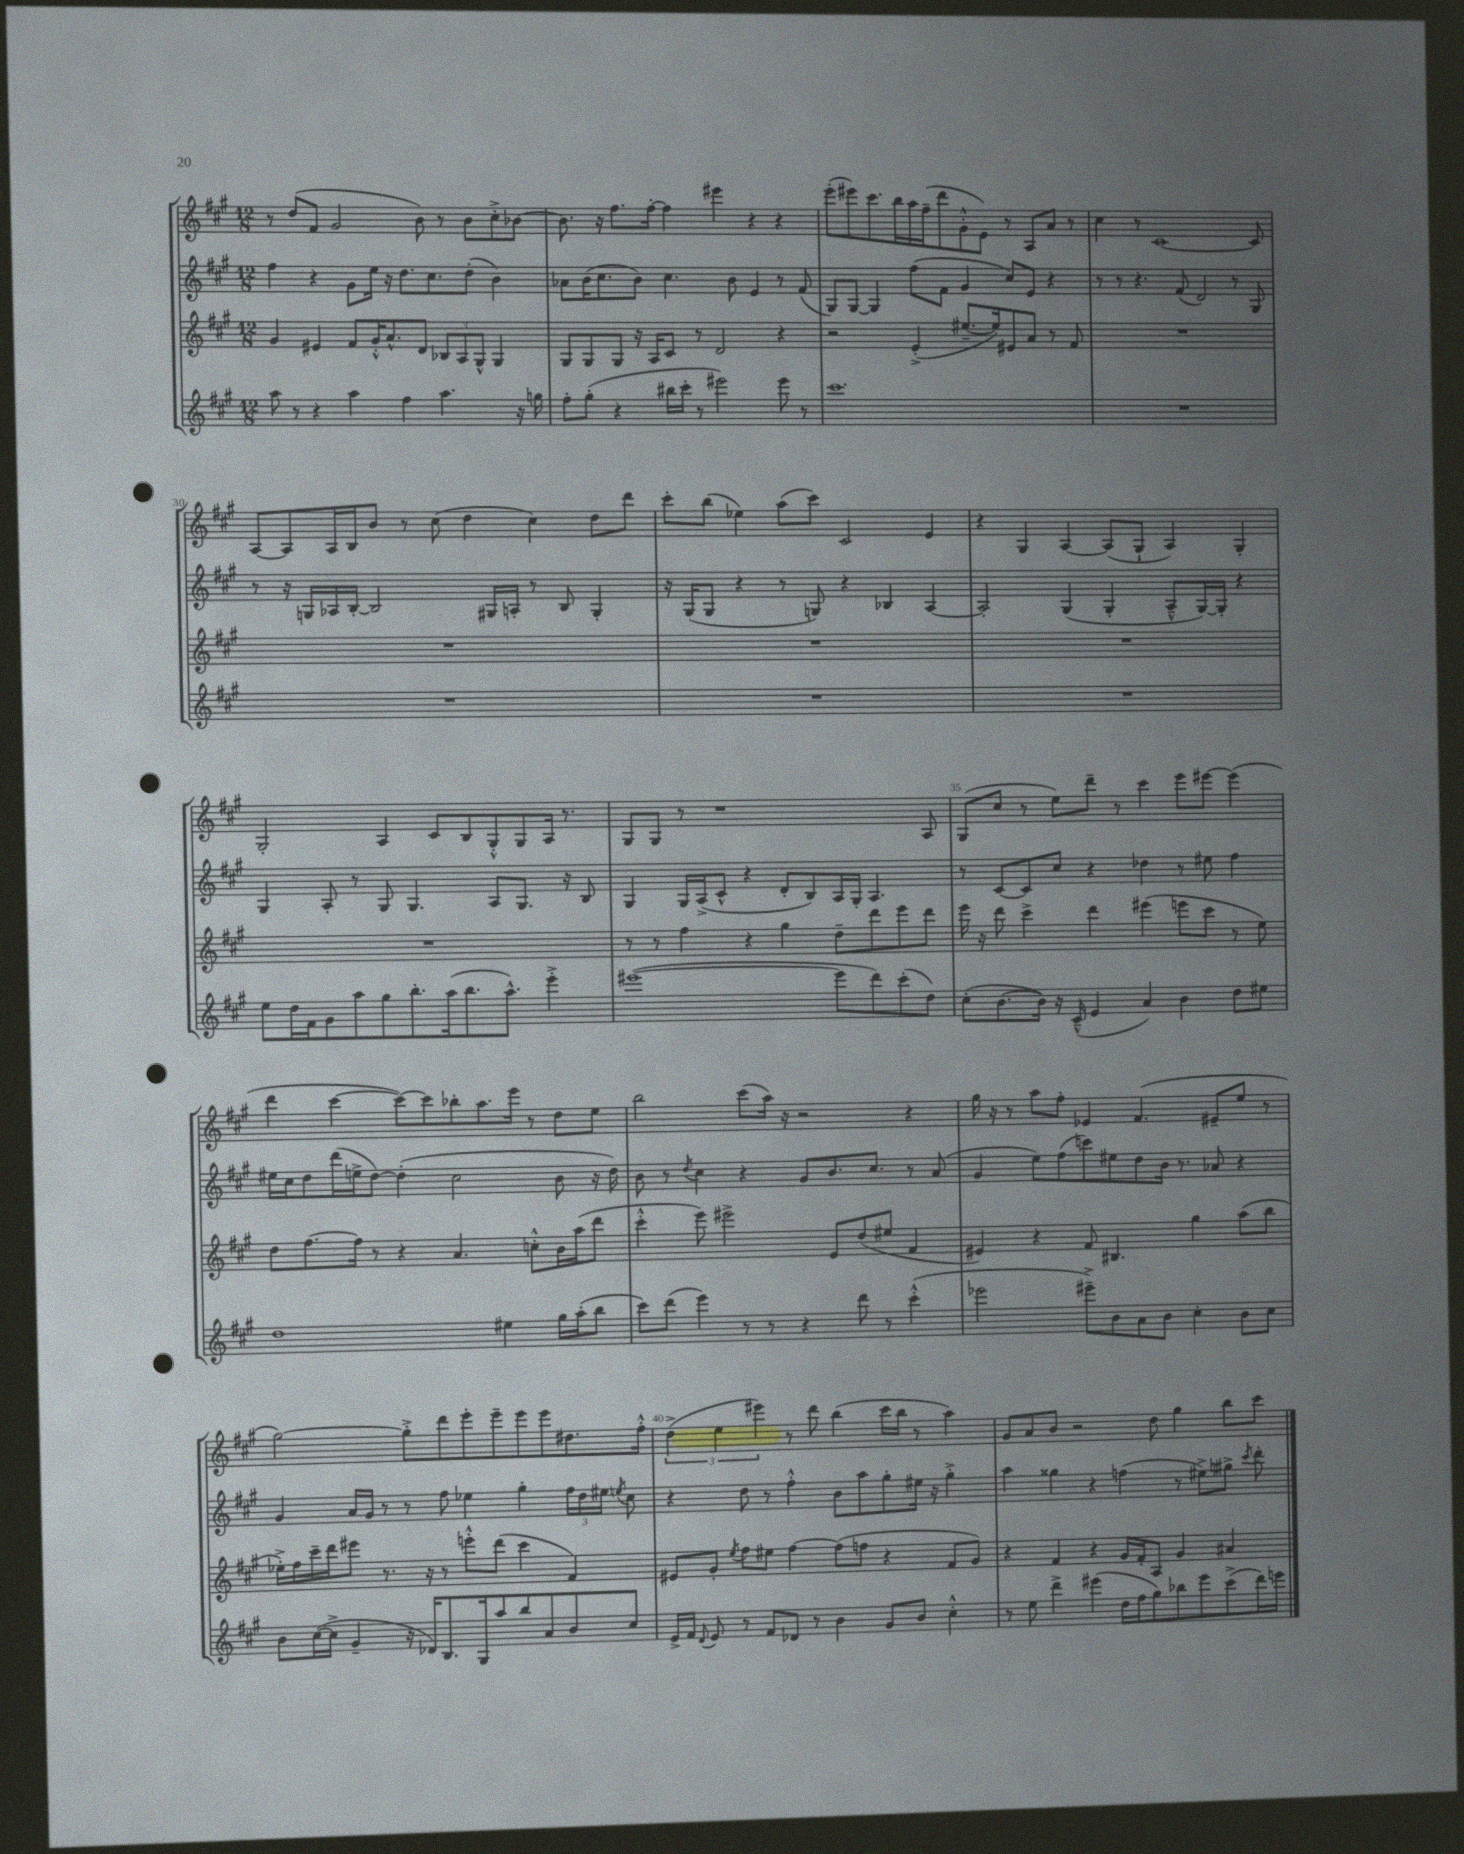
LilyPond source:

<<
\new StaffGroup <<
\new Staff = "s0" {
    \clef treble \key a \major \numericTimeSignature \time 12/8
    \autoBeamOff r8 d''8[( fis'8] gis'2 b'8) r8 b'8[ cis''8-.-> bes'8]~ |
    bes'8. r16 fis''8.[ fis''16]~-. fis''4 eis'''4 r4 r4 |
    e'''8[-.( eis'''8) cis'''8. b''16 a''16 fis''16--( d'''8 gis'8-.-^ e'8]) r8 a8[ a'8] r8 |
    cis''4 r8 cis'1~ cis'8 |
    a8[~ a8 a16 b16 b'8] r8 cis''8( d''4 cis''4) d''8[ d'''8] |
    cis'''8[-. b''8]( ees''4) a''8[( cis'''8]) cis'2 e'4 |
    r4 gis4 a4~ a8[( gis8]-! a4) gis4-. |
    gis2-. a4 cis'8[ b8 gis8-.-^ gis8 a16] r8. |
    gis8[ gis8] r8 r1 a8 |
    gis8[( cis''8] r8 e''8[) d'''8]-- r8 cis'''4 e'''8[ eis'''8]~ eis'''4( |
    d'''4 cis'''4~ cis'''8[~) cis'''8 bes''8-. a''8. e'''16] r8 d''8[ e''8] |
    b''2 cis'''8[( a''16]) r16 r2 r4 |
    gis''16 r16 r8 a''8[ fis''8]-. ees'4 fis'4.( eis'8[-- e''8] r8 |
    gis''2~) gis''8[-.-> d'''8 e'''8-. e'''8-- e'''8 e'''8 dis''8. fis''16]-.-^ |
    \tuplet 3/2 { d''4->( e''4 eis'''4) } r8 d'''8 b''4( cis'''16[ b''16] r8 a''4) |
    gis'8[ a'8 b'8] r2 d''8 gis''4 b''8[ cis'''8] \bar "|." |
}
\new Staff = "s1" {
    \clef treble \key a \major \numericTimeSignature \time 12/8
    \autoBeamOff fis''4 r4 gis'8[ e''16] r16 d''8.[ cis''8. d''8]-.( b'4) |
    aes'8[ b'16( cis''8. b'8]) cis''4. b'8 e'4 r8 fis'8( |
    gis8[) gis8]~ gis4 fis''8[( fis'8] gis'4 cis''8[) e'8] r4 |
    r8 r8 r4. fis'8( d'2) r8 gis8 |
    r8 r16 g16[ aes16 b16]~-. b2 gis16[ a16]-. r8 b8 gis4-. |
    r16 gis16[( gis8] r4 r8 g8) r4 bes4 a4~ |
    a2-. gis4( gis4-. a8[---^ gis16~) gis16]-. r4 |
    gis4 a8-. r8 gis8 gis4. a8[ gis8.] r16 b8 |
    gis4 gis16[ a16->( cis'8]-^ r4 d'8[-. b8) a16 gis16]-. a4. |
    r8 cis'8[~ cis'8 cis''8] r4 des''4 r8 eis''8 fis''4 |
    eis''16[ cis''16 d''8 d'''16( e''16-> d''8]~) d''4-.( cis''2 b'8 r16 d''16) |
    b'8 r8 \acciaccatura { d''8 } cis''4 r4 gis'8[ b'8. cis''8.] r8 a'8( |
    gis'4 e''8[) fis''8( c'''8) eis''8 d''8 b'16] r8. aes'8 r4 |
    gis'4 a'16[ gis'16] r8 r8 fis''8 ees''4 gis''4-. \tuplet 3/2 { fis''16[ d''16 eis''16] } \acciaccatura { e''8 } cis''8 |
    r4 d''8 r8 fis''4-.-^ b'8[ a''8 gis''8-. eis''16] r16 gis''4-.-> |
    a''4 gisis''4 r4 f''4( r8 eis''8[->) gis''8]-> \acciaccatura { cis'''8 } d'''8-. \bar "|." |
}
\new Staff = "s2" {
    \clef treble \key a \major \numericTimeSignature \time 12/8
    \autoBeamOff gis'4 eis'4 fis'8[ gis'16-.-^ a'8.-^ d'8] \tuplet 3/2 { bes8[ a8 gis8]-^ } gis4 |
    gis8[ gis8 gis8] r16 a16[ cis'8] r8 d'2 r4 |
    r2 e'4-.->( eis''8.[~-- eis''16) eis'8 a'8] r8 fis'8 |
    R1. |
    R1. |
    R1. |
    R1. |
    R1. |
    r8 r8 fis''4 r4 gis''4 d''8[-- d'''8 e'''8 d'''8] |
    e'''16 r16 d'''8 cis'''4-> d'''4 eis'''4( e'''8[ cis'''8] r8 e''8) |
    d''8[ fis''8.~ fis''16] r8 r4 a'4. c''8[-.-^ b'16 a''16( d'''8] |
    cis'''4-.-^ e'''8) eis'''2-> e'8[ d''8( eis''8] fis'4 |
    eis'4) r4 fis'8 bis4. gis''4 a''8[( b''8] |
    ees''16[-.->) fis''16 cis'''16-- d'''16 eis'''8] r8. r16 r8 e'''8[-.-^ d'''8]( cis'''4 fis'4) |
    eis'8[ gis'8]-. \acciaccatura { e''8 } fis''8[ eis''8] fis''4~ fis''8[( f''8] r4 fis'8[ gis'8]) |
    r4 fis'4 r4 gis'16[ fis'16-. a8] gis'4 ais'4 \bar "|." |
}
\new Staff = "s3" {
    \clef treble \key a \major \numericTimeSignature \time 12/8
    \autoBeamOff a''8 r8 r4 a''4 fis''4 a''4. r16 g''16 |
    fis''8[-. gis''8]-.( r4 bis''16[ cis'''16]-. r8 eis'''2) eis'''8 r8 |
    cis'''1. |
    R1. |
    R1. |
    R1. |
    R1. |
    e''8[ d''16 fis'16 gis'8 a''8 gis''8 b''8.-. a''16( b''8. a''8.]-^) e'''4-.-> |
    eis'''1~( eis'''8[ d'''8) cis'''8-.( d''8]) |
    cis''8[-.( b'8.~ b'16]) r16 cis'16---^( e'4 a'4) b'4 d''8[ eis''8] |
    d''1 eis''4 gis''16[ a''16-.( b''8] |
    cis'''8[) d'''8]( e'''4) r8 r8 r4 d'''8 r8 cis'''4-.-^( |
    ees'''2 eis'''8[--->) b'8 a'8 b'8] cis''4-. b'8[ cis''8] |
    b'8[ cis''16~( cis''16]-> gis'4-- r16 des'16[) b8. gis16 a''8 b''8 a'8 b'8 cis''8] |
    e'16[-> fis'16] \appoggiatura { d'8 } e'8 r8 fis'8[ des'8] r8 b'4 gis'8[ b'8] cis''4-.-^ |
    r8 e''8 d'''4-> eis'''4( d''16[ fis''16 gis''8) bes''8 eis'''8 cis'''8->( d'''16) e'''16] \bar "|." |
}
>>
>>
\layout { \context { \Score currentBarNumber = #26 \override BarNumber.break-visibility = ##(#f #t #t) barNumberVisibility = #(every-nth-bar-number-visible 5) } }
